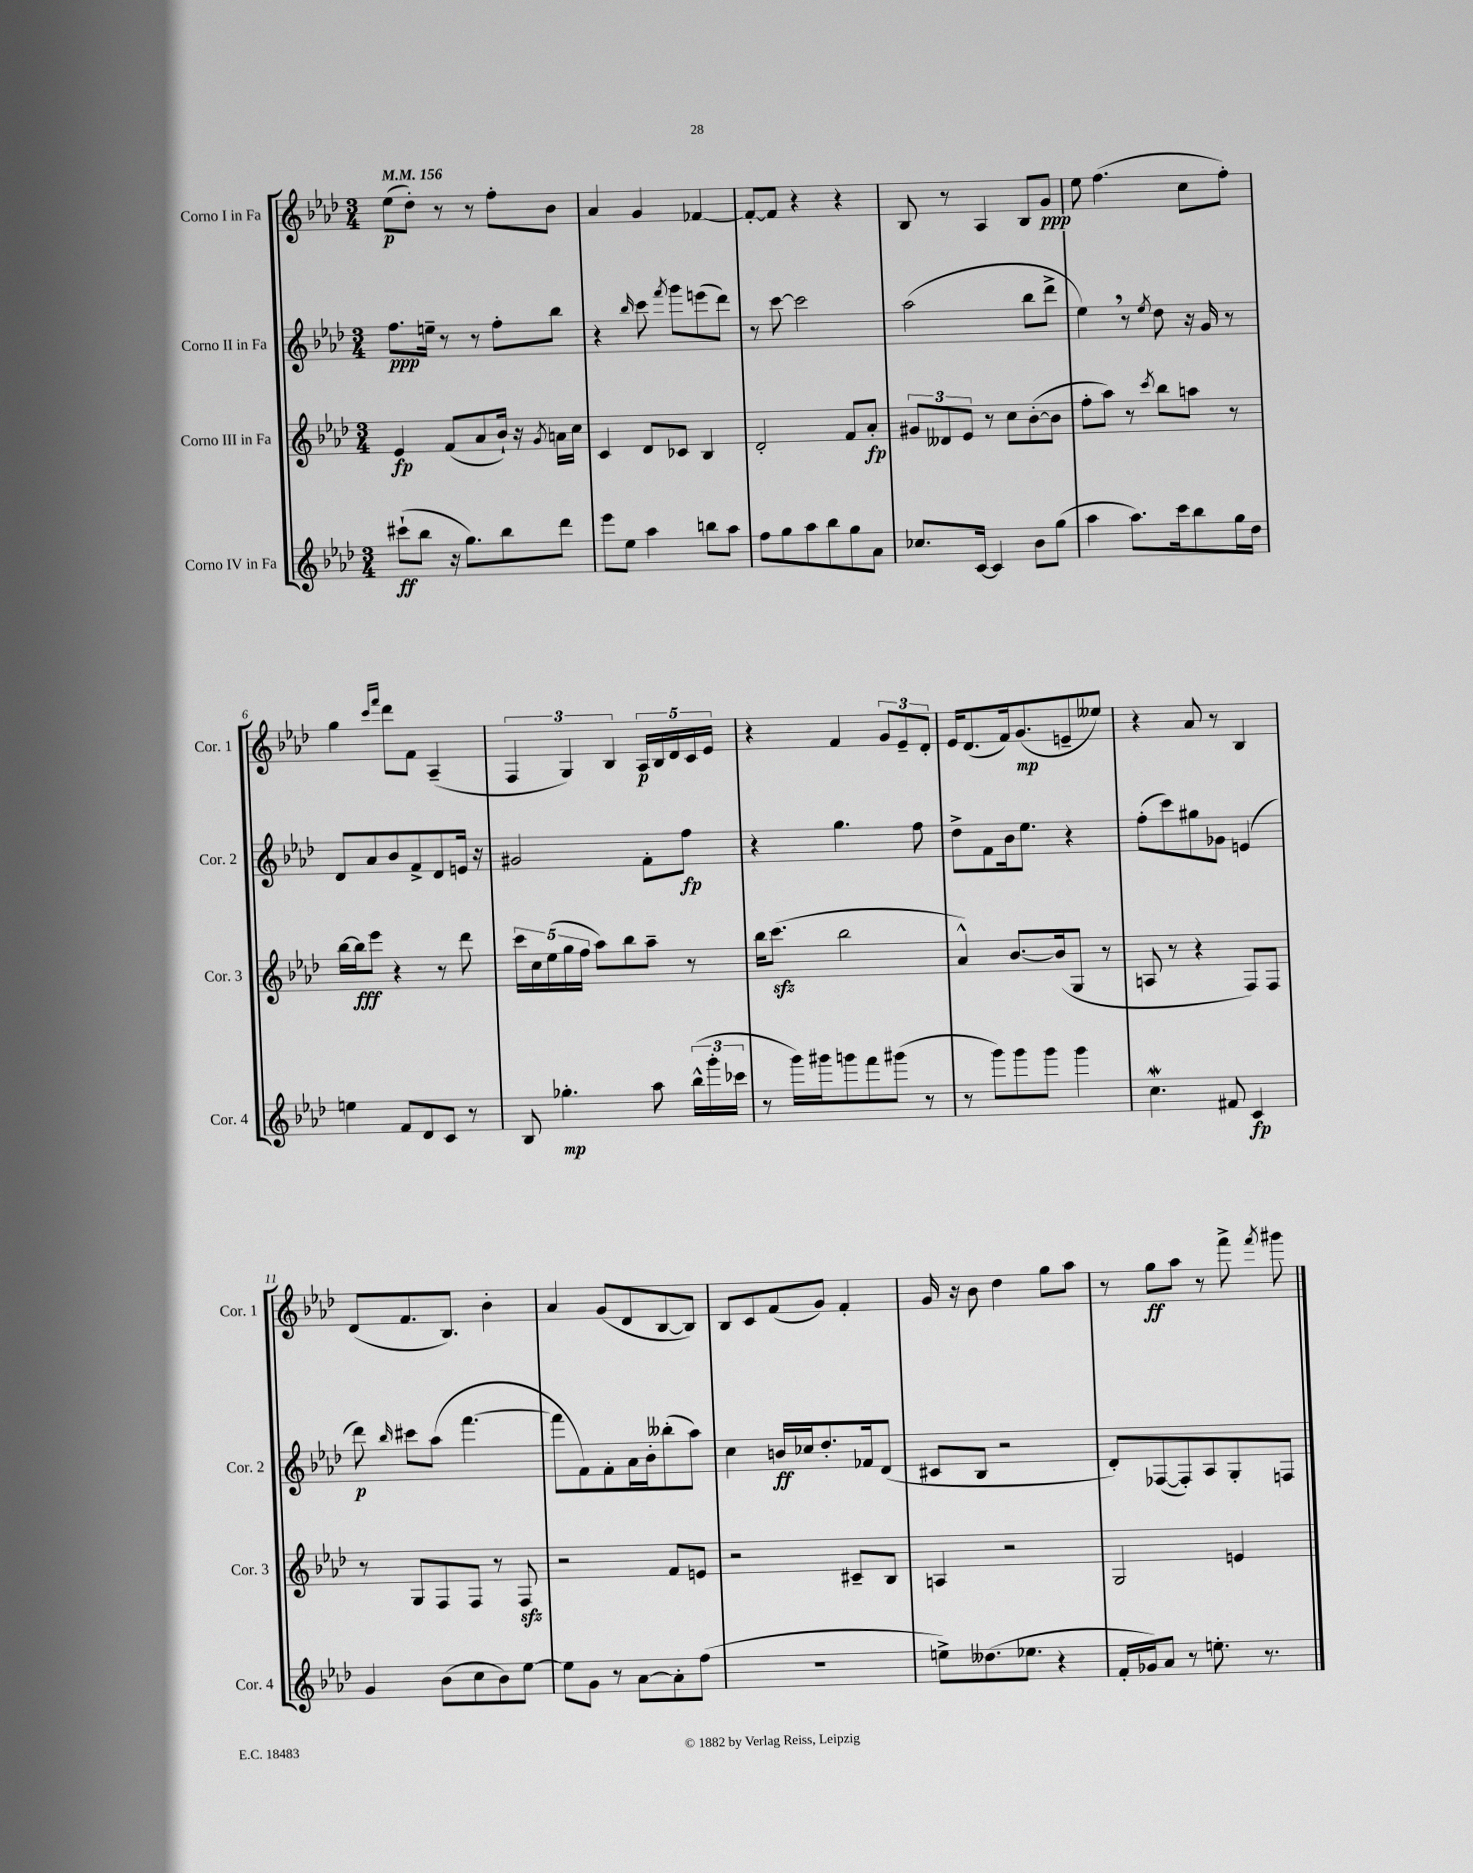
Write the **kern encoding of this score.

**kern	**kern	**kern	**kern
*staff4	*staff3	*staff2	*staff1
*clefG2	*clefG2	*clefG2	*clefG2
*k[b-e-a-d-]	*k[b-e-a-d-]	*k[b-e-a-d-]	*k[b-e-a-d-]
*M3/4	*M3/4	*M3/4	*M3/4
*MM156	*MM156	*MM156	*MM156
(8ccc#`	4e-	8.ff	(8ee-
8bb-	.	.	8dd-')
.	.	16ee~	.
16r	(8f	8r	8r
8.gg)	.	.	.
.	8a-	8r	8r
8bb-	16b-`)	8ff'	8ff'
.	16r	.	.
.	8qg	.	.
8ddd-	16a	8bb-	8b-
.	16cc	.	.
=	=	=	=
8eee-	4c	4r	4a-
8ee-	.	.	.
.	.	16qqbb-	.
4aa-	8d-	8ccc	4g
.	.	8qfff	.
.	8c-	8ggg	.
8bb	4B-	(8eee	[4f-
8aa-	.	8ddd-)	.
=	=	=	=
8ff	2d-'	8r	8f-'_
8gg	.	[8ccc	8f-]
8aa-	.	2ccc]	4r
8bb-	.	.	.
8gg	8f	.	4r
8a-	8a-'	.	.
=	=	=	=
8.cc-	12g#	(2aa-	8B-
.	12d--	.	.
.	.	.	8r
.	12e-	.	.
[16c	.	.	.
4c]	8r	.	4A-
.	8cc	.	.
8b-	([8b-'	8bb-	8B-
(8gg	8b-]	8ddd-^	8g
=	=	=	=
4aa-	8ff'	4ee-)	8ee-
.	8aa-)	.	(4.ff
8.aa-)	8r	8r	.
.	8qccc	8qee-	.
.	8bb-	8dd-	.
16ccc	.	.	.
8bb-	8aa	16r	8cc
.	.	16g	.
16gg	8r	8r	8ff')
16dd-	.	.	.
=	=	=	=
4ee	[16bb-	8d-	4gg
.	16bb-]	.	.
.	8eee-	8a-	.
.	.	.	16qqccc
.	.	.	16qqfff
8f	4r	8b-	8ddd-
8d-	.	8f^	8f
8c	8r	8d-	(4A-~
8r	8ddd-	16e	.
.	.	16r	.
=	=	=	=
8B-	20ccc	2g#	6F
.	20cc	.	.
.	(20ee-	.	.
4.gg-'	.	.	.
.	20gg	.	.
.	.	.	6G)
.	20ff	.	.
.	8aa-)	.	.
.	.	.	6B-
.	8bb-	.	.
8aa-	8aa-~	8f'	20A-
.	.	.	20B-
.	.	.	20d-
(24bb-^^	8r	8ff	.
.	.	.	20c
24ggg'	.	.	.
.	.	.	20e-
24ccc-	.	.	.
=	=	=	=
8r	16bb-	4r	4r
.	(8.ccc	.	.
16ggg)	.	.	.
16ggg#	.	.	.
8ggg	2bb-	4.gg	4f
8fff	.	.	.
(8ggg#	.	.	12g
.	.	.	12e-~
8r	.	8ff	.
.	.	.	12d-'
=	=	=	=
8r	4a-^^)	8dd-^	16e-
.	.	.	(8.d-
8ggg)	.	8f	.
8ggg	[8.b-	16b-	16f)
.	.	8.ee-	(8.g
8ggg	.	.	.
.	(16b-]	.	.
4ggg	8G	4r	8e~
.	8r	.	8ee--)
=	=	=	=
4.cc	8A	(8ff'	4r
.	8r	8ccc)	.
.	4r	8gg#	8a-
8f#	.	8g-	8r
4c	8F)	(4e	4B-
.	8F	.	.
=	=	=	=
4g	8r	8ddd-)	(8d-
.	.	16qqbb-	.
.	8G	8ccc#	8.f
(8b-	8F	(8aa-	.
.	.	.	8.B-)
8cc	8F	[4.fff	.
8b-)	8r	.	4b-'
[8ee-	8F	.	.
=	=	=	=
8ee-]	2r	8fff]	4a-
8g	.	8f)	.
8r	.	8f'	(8g
[8a-	.	16a-	8d-
.	.	16b-'	.
8a-']	8f	(8bb--'	[8B-
(8ff	8e	8aa-)	8B-])
=	=	=	=
2.r	2r	4cc	8B-
.	.	.	8c
.	.	16b	(8f
.	.	16cc-	.
.	.	8.dd-'	8g)
.	8c#~	.	4f'
.	.	16f-	.
.	8B-	(8d-	.
=	=	=	=
8ee^)	4A	8c#	16g
.	.	.	16r
(8.dd--	.	8B-	8b-
.	2r	2r	4dd-
8.ee-	.	.	.
4r	.	.	8gg
.	.	.	8aa-
=	=	=	=
16f'	2G	8d-')	8r
16g-)	.	.	.
8a-	.	([8F-	8gg
8r	.	8F-'])	8aa-
8.ee'	.	8A-	8r
.	4e	8G'	8fff^
8.r	.	.	.
.	.	.	8qfff
.	.	8F	8ggg#
==	==	==	==
*-	*-	*-	*-
